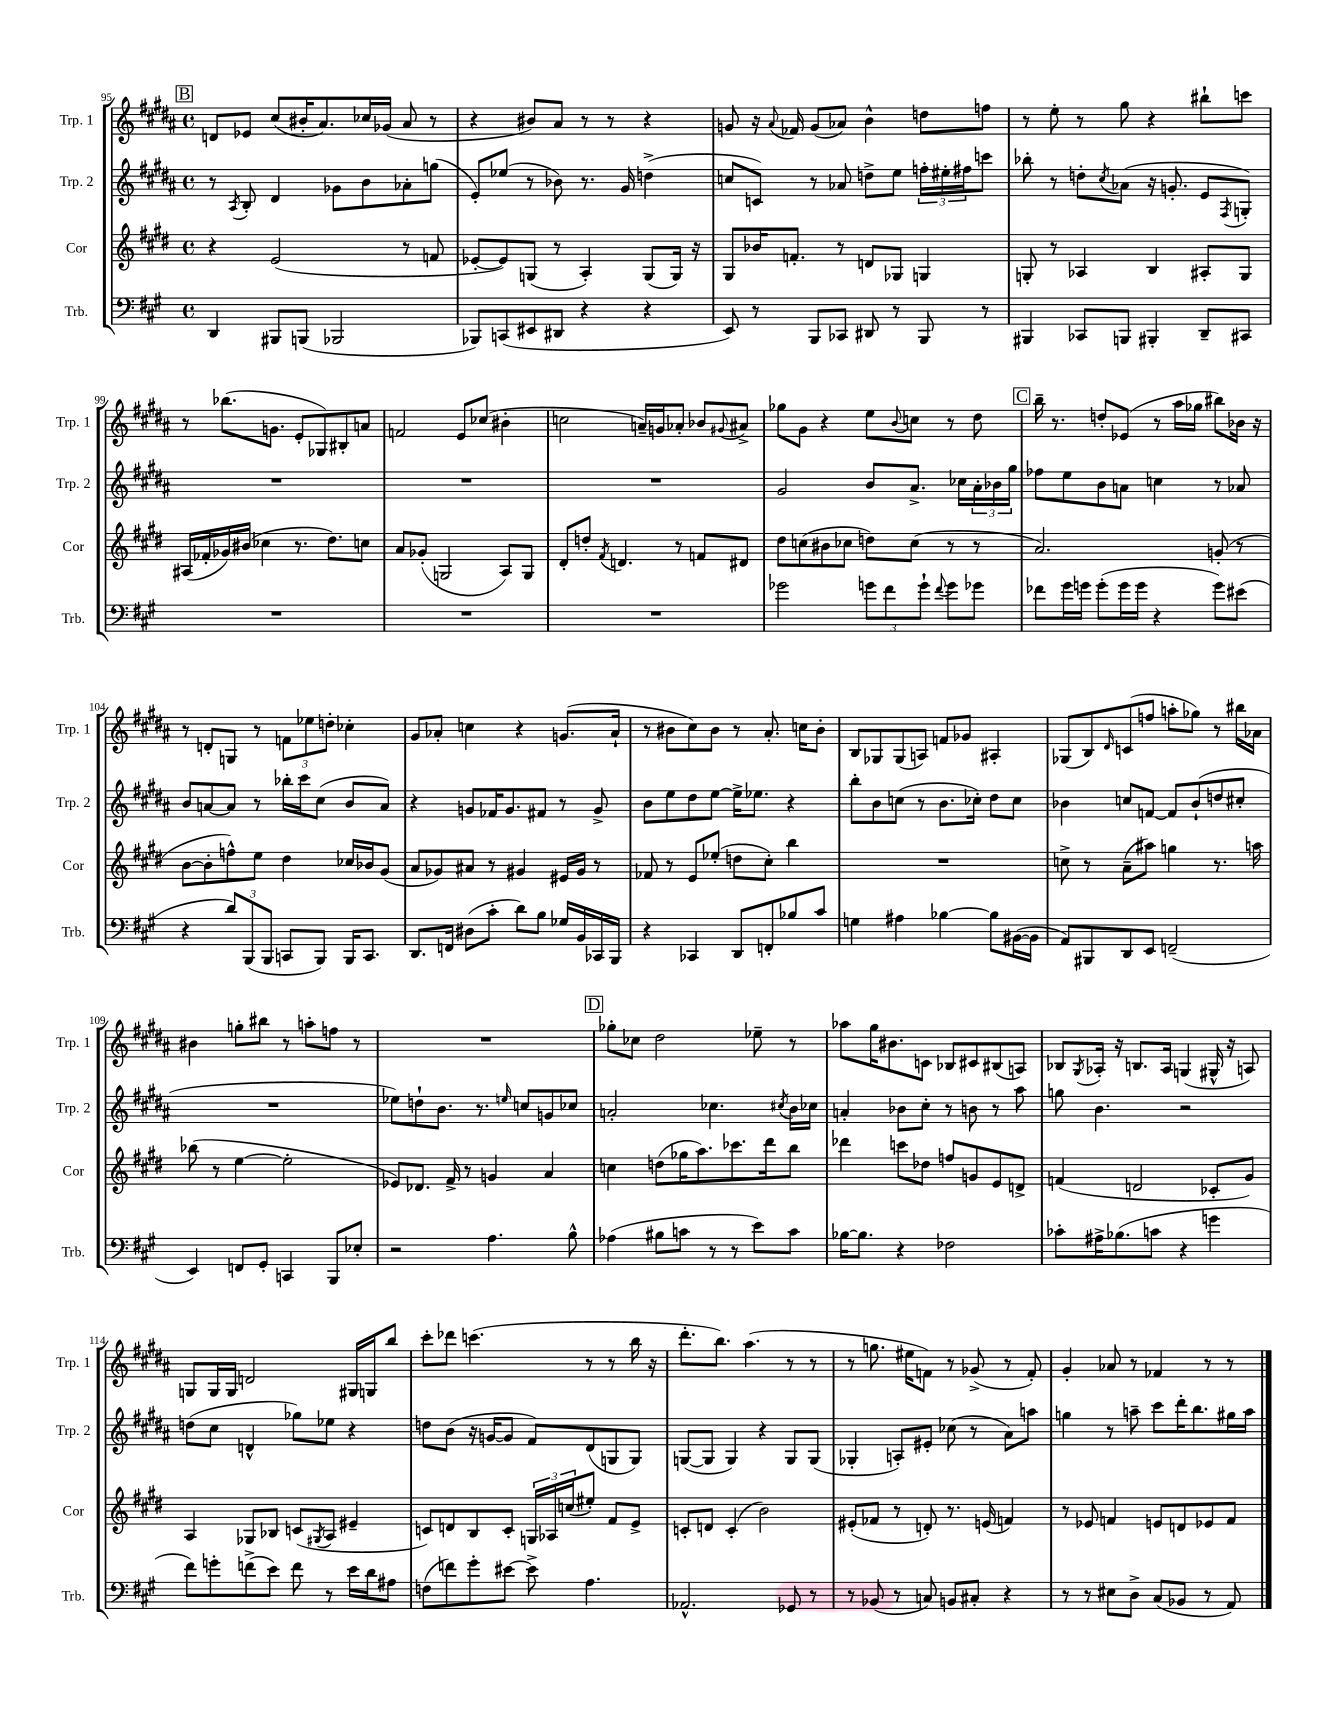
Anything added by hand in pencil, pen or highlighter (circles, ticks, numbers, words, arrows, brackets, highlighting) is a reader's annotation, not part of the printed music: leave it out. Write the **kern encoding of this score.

**kern	**kern	**kern	**kern
*part4	*part3	*part2	*part1
*staff4	*staff3	*staff2	*staff1
*I"Trb.	*I"Cor	*I"Trp. 2	*I"Trp. 1
*I'Trb.	*I'Cor	*I'Trp. 2	*I'Trp. 1
*clefF4	*clefG2	*clefG2	*clefG2
*k[f#c#g#]	*k[f#c#g#d#]	*k[f#c#g#d#a#]	*k[f#c#g#d#a#]
*M4/4	*M4/4	*M4/4	*M4/4
*met(c)	*met(c)	*met(c)	*met(c)
!!LO:REH:place=s1:t=B
=95	=95	=95	=95
4DD/	4r	8r	8dn/L
.	.	8qA#/	.
.	.	8B'/	8e-X/J
8BBB#X/L	(2e/	4d#/	(8cc#/L
(8BBBn/J	.	.	16b#X'/K
.	.	.	8.a#/)
2BBB-X/	.	8g-X\L	.
.	.	8b\	16cc-X/L
.	.	.	(16g-X/JJ
.	8r	8a-X'\	8a#/
.	8fn/	(8ggn\J	8r
=96	=96	=96	=96
8BBB-X/L)	[8e-X'/L	8e'/L)	4r
(8CCn/	8e-/])	(8ee-X/J	.
8EE#X/	(8Gn/J	8r	8b#X/L)
8DD#X/J	8r	8b-X\)	8a#/J
4r	4A'/)	8.r	8r
.	.	.	8r
.	.	16g#/	.
4r	(8G/L	(4ddn^\	4r
.	16G/Jk)	.	.
.	16r	.	.
=97	=97	=97	=97
8EE/)	8G#/L	8ccn/L	8gn/
8r	16b-X/K	8cn/J)	16r
.	.	.	8qqa#/
.	8.fn'/J	.	16f-X/
8BBB/L	.	8r	(8g/L
8CC-X/J	8r	8a-X/	8a-X/J)
8DD#X/	8dn/L	8ddn^\L	4b^^\
8r	8G-X/J	8ee\J	.
8BBB/	4Gn/	24ffn'\LL	8ddn\L
.	.	24ee#X'\	.
.	.	24ff#X\J	.
8r	.	8cccn\J	8ffn\J
=98	=98	=98	=98
4BBB#X/	8Gn'/	8bb-X'\	8r
.	8r	8r	8ee'\
8CC-X/L	4A-X/	8ddn'\L	8r
.	.	8qcc#/	.
8BBBn/J	.	(8a-X\J	8gg#\
4BBB#X'/	4B/	16r	4r
.	.	8.gn'/	.
8DD~/L	8A#X'/L	8e/L	8bb#X`\L
.	.	8qF#/	.
8CC#X/J	8G/J	8Gn'/J)	8cccn\J
!!LO:LB:g=z
=99	=99	=99	=99
1r	(16A#X/LL	1r	8r
.	16f-X'/	.	.
.	16g-X/)	.	(8.bb-X\L
.	(16b#X/JJ	.	.
.	4cc-X\	.	.
.	.	.	8.gn\J
.	8.r	.	8e'/L
.	.	.	8G-X/)
.	8.dd#\L)	.	.
.	.	.	8B#X'/
.	8ccn\J	.	8an/J
=100	=100	=100	=100
1r	8a/L	1r	2fn/
.	(8g-X'/J	.	.
.	2Gn/	.	.
.	.	.	8e/L
.	.	.	(8cc-X/J
.	8A/L)	.	4b#X'\
.	8G/J	.	.
=101	=101	=101	=101
1r	8d#'/L	1r	2ccn\
.	8ddn'/J	.	.
.	8qf#/	.	.
.	4.dn/	.	.
.	.	.	16an~/LL)
.	.	.	16gn/J
.	8r	.	8a-X'/J
.	8fn/L	.	8b-X/L
.	.	.	8qqg#X/
.	8d#X/J	.	8a#X^/J
=102	=102	=102	=102
2g-X\	8dd#\L	2g#/	8gg-X\L
.	(8ccn\	.	8g#\J
.	8b#X\	.	4r
.	8cc-X\J	.	.
12gn\L	8ddn\L)	8b/L	8ee\L
12f#\	.	.	.
.	.	.	8qqb/
.	(8cc-\J	8.a#^/J	8ccn\J
12g`\J	.	.	.
8qqf#/	.	.	.
8g\L	8r	.	8r
.	.	16cc-X\LL	.
8g-X\J	8r	24a#'\	8dd#\
.	.	24b-X\	.
.	.	24gg#\JJ	.
!!LO:REH:place=s1:t=C
=103	=103	=103	=103
8f-X\L	2.a/)	8ff-X\L	16bb~\
.	.	.	8.r
16g#\L	.	8ee\	.
16gn\JJ	.	.	.
(8g'\L	.	8b\	8ddn'/L
16g\L	.	8an\J	(8e-X/J
16g\JJ	.	.	.
4r	.	4ccn\	8r
.	.	.	16aa#\LL
.	.	.	16gg-X\JJ
8g\L)	(8gn'/	8r	8bb#X\L)
(8e#X\J	8r	8a-X/	16b-X\Jk
.	.	.	16r
!!LO:LB:g=z
=104	=104	=104	=104
4r	[8b\L	8b/L	8r
.	8b'\]	[8an/	8dn'/L
12d/L)	8ffn^^\)	8a/J]	8Gn/J
(12BBB/	.	.	.
.	8ee\J	8r	8r
12BBB/J	.	.	.
8CCn/L	4dd#\	16bb-X'\LL	12fn\L
.	.	16ccc#\J	.
.	.	.	12ee-X\
8BBB/J)	.	(8cc#\J	.
.	.	.	12ddn'\J
16BBB/KL	16cc-X/LL	8b/L	4cc-X'\
8.CC/J	16b-X/J	.	.
.	(8g#/J	8a/J)	.
=105	=105	=105	=105
8.DD/L	8a/L	4r	8g#/L
.	8g-X/)	.	8a-X'/J
16FFn/Jk	.	.	.
(8D#X\L	8a#X/J	8gn/L	4ccn\
8c#'\J	8r	16f-X/K	.
.	.	8.g/	.
8d\L)	4g#X/	.	4r
8B\J	.	8f#X/J	.
16G-X/LL	16e#X/LL	8r	(8.gn/L
16BB/	16g#/JJ	.	.
16CC-X/	8r	8g^/	.
16BBB/JJ	.	.	16a-`/Jk
=106	=106	=106	=106
4r	8f-X/	8b\L	8r
.	8r	8ee\	8b#X\L
4CC-X/	8e/L	8dd#\	8cc#\)
.	(8ee-X'/J	[8ee\J	8b#\J
8DD/L	8ddn\L	16ee^\KL]	8r
.	.	8.ee-X\J	.
8FFn'/	8cc#'\J)	.	8.a#'/
8B-X/	4bb\	4r	.
.	.	.	16ccn\KL
8c#/J	.	.	8b#'\J
=107	=107	=107	=107
4Gn\	1r	8bb'\L	8B/L
.	.	8b\	8G-X/
4A#X\	.	(8ccn\J	(8G-/
.	.	8r	8An/J)
[4B-X\	.	8.b\L	8fn/L
.	.	.	8g-X/J
.	.	16cc-X'\Jk)	.
8B-\L]	.	8dd#\L	4A#X'/
([16BB#X\L	.	8cc-\J	.
16BB#\JJ]	.	.	.
=108	=108	=108	=108
8AA/L)	8ccn^\	4b-X\	(8G-X/L
8BBB#X/	8r	.	8B/)
.	.	.	16qqd#/
8DD/	(8a~\L	8ccn/L	(8cn/
8EE/J	8aa#X\J)	[8fn/J	8ffn/J
(2FFn~/	4ggn\	8f/L]	8aan'\L
.	.	(8b-`/	8gg-X\J)
.	8.r	8ddn/	8r
.	.	8cc#X'/J	16bb#X\LL
.	16aan\	.	16a-X\JJ
!!LO:LB:g=z
=109	=109	=109	=109
4EE/)	(8bb-X\	1r	4b#X\
.	8r	.	.
8FFn/L	[4ee\	.	8ggn'\L
8GG#'/J	.	.	8bb#X\J
4CCn/	2ee'\]	.	8r
.	.	.	8aan'\L
8BBB/L	.	.	8ffn\J
8E-X'/J	.	.	8r
=110	=110	=110	=110
2r	8e-X/L)	8ee-X\L)	1r
.	8.d-X/J	8ddn`\	.
.	.	8.b\J	.
.	16f#^/	.	.
.	8r	.	.
.	.	8.r	.
4.A\	4gn/	.	.
.	.	16qqeen/	.
.	.	8ccn/L	.
.	4a/	8gn/	.
8B^^\	.	8cc-X/J	.
!!LO:REH:place=s1:t=D
=111	=111	=111	=111
(4A-X\	4ccn\	2an'/	8gg-X'\L
.	.	.	8cc-X\J
8B#X\L	(8ddn\L	.	2dd#\
8cn\J	16gg-X\K	.	.
.	8.aa\)	.	.
8r	.	4.cc-X\	.
8r	8.ccc-X\	.	.
8e\L)	.	.	8ee-X~\
.	16ddd#\k	.	.
.	.	8qcc#X/	.
8c\J	8bb\J	16b\LL	8r
.	.	16cc-X\JJ	.
=112	=112	=112	=112
[16B-X\KL	4ddd-X\	4an'/	8aa-X\L
8.B-\J]	.	.	.
.	.	.	16gg#\K
.	.	.	8.b#X\
4r	8cccn\L	8b-X\L	.
.	8dd-X\J	8cc#'\J	8cn\J
2F-X\	8ffn/L	8r	8B-X/L
.	8gn/	8bn\	8c#X/
.	8e/	8r	(8B#X/
.	8dn^/J	8aa#\	8An/J)
=113	=113	=113	=113
8c-X'\L	(4fn/	8ggn\	8B-X/L
.	.	.	8qG#/
16A#X^\K	.	4.b\	16A-X'/Jk
(8.B-X\	.	.	16r
.	2dn/	.	8.Bn/L
8cn\J	.	.	.
.	.	.	16A-/Jk
4r	.	2r	(4Gn/
4gn\	8c-X'/L	.	16G#X^^/
.	.	.	16r
.	8g#/J)	.	8An/)
!!LO:LB:g=z
=114	=114	=114	=114
8f#\L)	4A/	(8ddn\L	8Gn/L
8gn'\	.	8cc#\J	16G/L
.	.	.	16G/JJ
(8fn^\	8G-X/L	4dn^^/	2dn/
8e\J)	8B-X/J	.	.
8f\	(8cn/L	8gg-X\L)	.
.	8qG#X/	.	.
8r	8A/J	8ee-X\J	.
16e\LL	4e#X~/	4r	16G#X/LL
16d\J	.	.	16Gn/J
8A#X\J	.	.	8bb/J
=115	=115	=115	=115
(8Fn\L	8cn/L)	8ddn\L	8ccc#'\L
8fn\)	8dn/	(8b\J	8ddd-X\J
8g#'\	8B/	16r	(4.cccn\
.	.	[16gn/KL	.
[8e#X\J	8c'/J	8g/J]	.
8e#^\]	24Gn/LL	8f#/L)	.
.	24A-X/	.	.
.	(24ccn/J	.	.
4.A\	8ee#X'/J)	(8d#/	8r
.	8f#/L	8Gn/	8r
.	8e^/J	8G/J)	16bb\
.	.	.	16r
=116	=116	=116	=116
2.AA-X^^/	8cn'/L	([8Gn/L	8.ddd#'\L
.	8dn/J	8G/J]	.
.	.	.	8.bb\J)
.	(4c'/	4G/)	.
.	.	.	(4.aa#\
.	2b\)	4r	.
8GG-X/	.	8G/L	8r
8r	.	(8G/J	8r
=117	=117	=117	=117
8r	(8e#X'/L	4G-X'/	8r
(8BB-X/	8f-X/J	.	8.ggn\
8r	8r	8An'/L)	.
.	.	.	16ee#X\KL
8Cn/)	8dn'/)	8e#X'/J	8fn\J)
8BBn/L	8.r	(8cc-X\	8r
8C#X'/J	.	8r	(8g-X^/
.	(16en/	.	.
4r	4fn/)	8a#\L)	8r
.	.	8aan\J	8f'/)
=118	=118	=118	=118
8r	8r	4ggn\	4g#'/
8r	8e-X/	.	.
8E#X\L	4fn/	8r	8a-X/
8D^\J	.	8aan~\	8r
(8C#/L	8en/L	8ccc#\L	4f-X/
8BB-X/J	8dn/	16ddd#'\K	.
.	.	8.bb\	.
8r	8e-X/	.	8r
8AA/)	8f/J	16gg#X\L	8r
.	.	16aa\JJ	.
==	==	==	==
*-	*-	*-	*-
